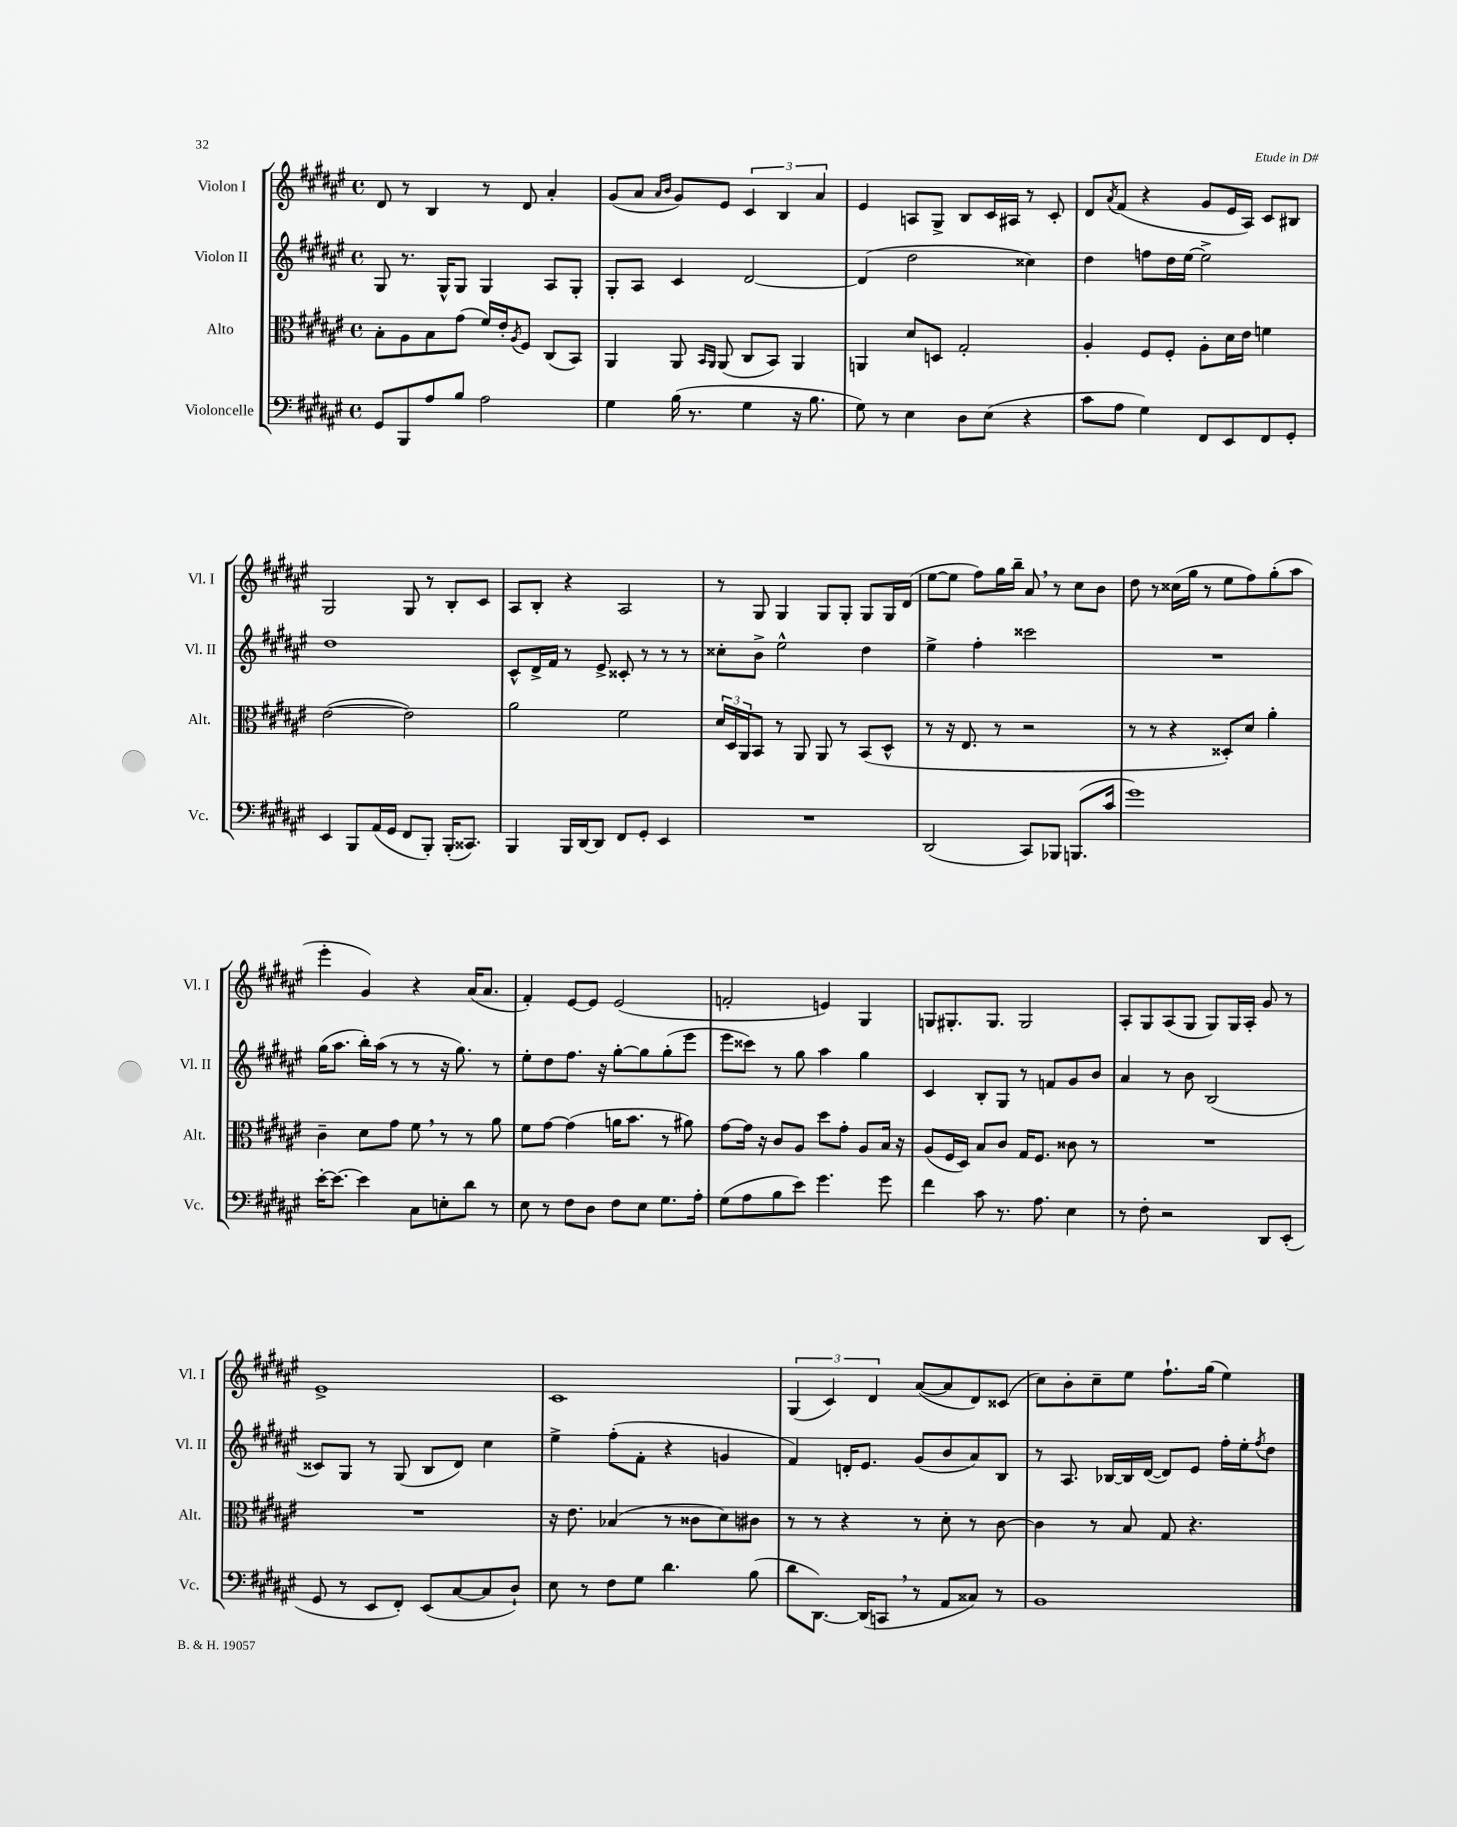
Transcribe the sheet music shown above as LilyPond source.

<<
\new StaffGroup <<
\new Staff = "s0" \with { instrumentName = "Violon I" shortInstrumentName = "Vl. I" } {
    \clef treble \key fis \major \defaultTimeSignature \time 4/4
    dis'8 r8 b4 r8 dis'8 ais'4-. |
    gis'8( ais'8 \grace { ais'16 b'16 } gis'8) eis'8 \tuplet 3/2 { cis'4 b4 ais'4 } |
    eis'4 a8 gis8-> b8 cis'16 ais16 r8 cis'8-. |
    dis'8 \acciaccatura { ais'8 } fis'8( r4 gis'8 eis'16 ais16) cis'8 bis8 |
    gis2 gis8 r8 b8-. cis'8 |
    ais8 b8-. r4 ais2 |
    r8 gis8 gis4 gis8 gis8-. gis8 gis16 dis'16( |
    eis''8~ eis''8 fis''8) gis''16 b''16-- ais'8 \breathe r8 cis''8 b'8 |
    dis''8 r8 cisis''16( gis''16 r8 eis''8 fis''8) gis''8-.( ais''8 |
    eis'''4-. gis'4) r4 ais'16( ais'8. |
    fis'4-.) eis'8~ eis'8 eis'2( |
    f'2-. e'4) gis4 |
    g8 gis8.-. gis8. gis2 |
    ais8-. gis8 ais8( gis8 gis8) gis16 ais16-. gis'8 r8 |
    eis'1-> |
    cis'1 |
    \tuplet 3/2 { gis4( cis'4) dis'4 } ais'8~( ais'8 dis'8) cisis'8( |
    cis''8) b'8-. cis''8-- eis''8 fis''8.-! gis''16( eis''4) \bar "|." |
}
\new Staff = "s1" \with { instrumentName = "Violon II" shortInstrumentName = "Vl. II" } {
    \clef treble \key fis \major \defaultTimeSignature \time 4/4
    gis8 r8. gis16-^ gis8 gis4 ais8 gis8-. |
    gis8-. ais8 cis'4 dis'2~ |
    dis'4( dis''2 cisis''4) |
    dis''4 f''8 dis''16 eis''16~ eis''2-> |
    dis''1 |
    cis'8-^ dis'16-> fis'16 r8 eis'8-> cisis'8-. r8 r8 r8 |
    cisis''8-. b'8-> eis''2-^ dis''4 |
    eis''4-> fis''4-. cisis'''2 |
    R1 |
    gis''16( ais''8. b''16-.) ais''16( r8 r8 r16 gis''8.) r8 |
    eis''8-. dis''8 fis''8. r16 gis''8~-. gis''8 gis''8-.( eis'''8 |
    eis'''8 cisis'''8) r8 gis''8 ais''4 gis''4 |
    cis'4 b8-. gis8 r8 f'8 gis'8 b'8 |
    ais'4 r8 b'8 b2( |
    cisis'8) gis8 r8 gis8( b8 dis'8) cis''4 |
    eis''4-> fis''8-.( fis'8-. r4 g'4 |
    fis'4) d'16-. eis'8. gis'8( b'8 ais'8) b8 |
    r8 ais8. bes16~ bes16 dis'16~( dis'8) eis'8 fis''16-. eis''16-. \acciaccatura { fis''8 } dis''8 \bar "|." |
}
\new Staff = "s2" \with { instrumentName = "Alto" shortInstrumentName = "Alt." } {
    \clef alto \key fis \major \defaultTimeSignature \time 4/4
    b8-. ais8 b8 gis'8( fis'16) eis'16-. \acciaccatura { ais8 } fis8 cis8( b,8) |
    ais,4 ais,8 \grace { b,16 ais,16 } ais,8( cis8 b,8) ais,4 |
    a,4 dis'8 d8 gis2-. |
    ais4-. fis8 fis8-. ais8-. dis'16 eis'16 f'4 |
    eis'2~( eis'2) |
    ais'2 fis'2 |
    \tuplet 3/2 { dis'16 dis16 ais,16 } b,8 r8 ais,8 ais,8 r8 b,8( dis8-^ |
    r8 r16 eis8. r8 r2 |
    r8 r8 r4 disis8-.) dis'8 ais'4-. |
    cis'4-- dis'8 gis'8 fis'8 \breathe r8 r8 ais'8 |
    fis'8 gis'8~ gis'4( a'16 b'8. r8 ais'8) |
    gis'8~ gis'16 r16 cis'8 ais8 dis''8 gis'8-. ais8 b16 r16 |
    ais8( fis16 dis16) b8 cis'8 gis16 fis8. cisis'8 r8 |
    R1 |
    R1 |
    r16 eis'8. bes4( r8 cisis'8 dis'8) cis'8 |
    r8 r8 r4 r8 dis'8-. r8 cis'8~ |
    cis'4 r8 b8 gis8 r4. \bar "|." |
}
\new Staff = "s3" \with { instrumentName = "Violoncelle" shortInstrumentName = "Vc." } {
    \clef bass \key fis \major \defaultTimeSignature \time 4/4
    gis,8 b,,8 ais8 b8 ais2 |
    gis4 b16( r8. gis4 r16 b8. |
    gis8) r8 eis4 dis8 eis8( r4 |
    cis'8 ais8 gis4) fis,8 eis,8 fis,8 gis,8-. |
    eis,4 b,,8 ais,16( gis,16 fis,8 b,,8-.) b,,16-.( cisis,8.) |
    b,,4 b,,16 dis,16~ dis,8 fis,8 gis,8-. eis,4 |
    R1 |
    dis,2( cis,8) bes,,8 b,,8.( cis'16 |
    gis'1) |
    eis'16~-. eis'8.~ eis'4 cis8 e8-. dis'8 r8 |
    eis8 r8 fis8 dis8 fis8 eis8 gis8. ais16-. |
    gis8( ais8 b8 eis'8) gis'4. gis'8 |
    fis'4 cis'8 r8. ais8. eis4 |
    r8 fis8-. r2 dis,8 eis,8-.( |
    gis,8 r8 eis,8 fis,8-.) eis,8( cis8~ cis8 dis8-!) |
    eis8 r8 fis8 gis8 dis'4. b8( |
    dis'8 dis,8.~) dis,16( c,8 \breathe r8 ais,8 cisis8) r8 |
    b,1 \bar "|." |
}
>>
>>
\layout { \context { \Score \remove "Bar_number_engraver" } }
